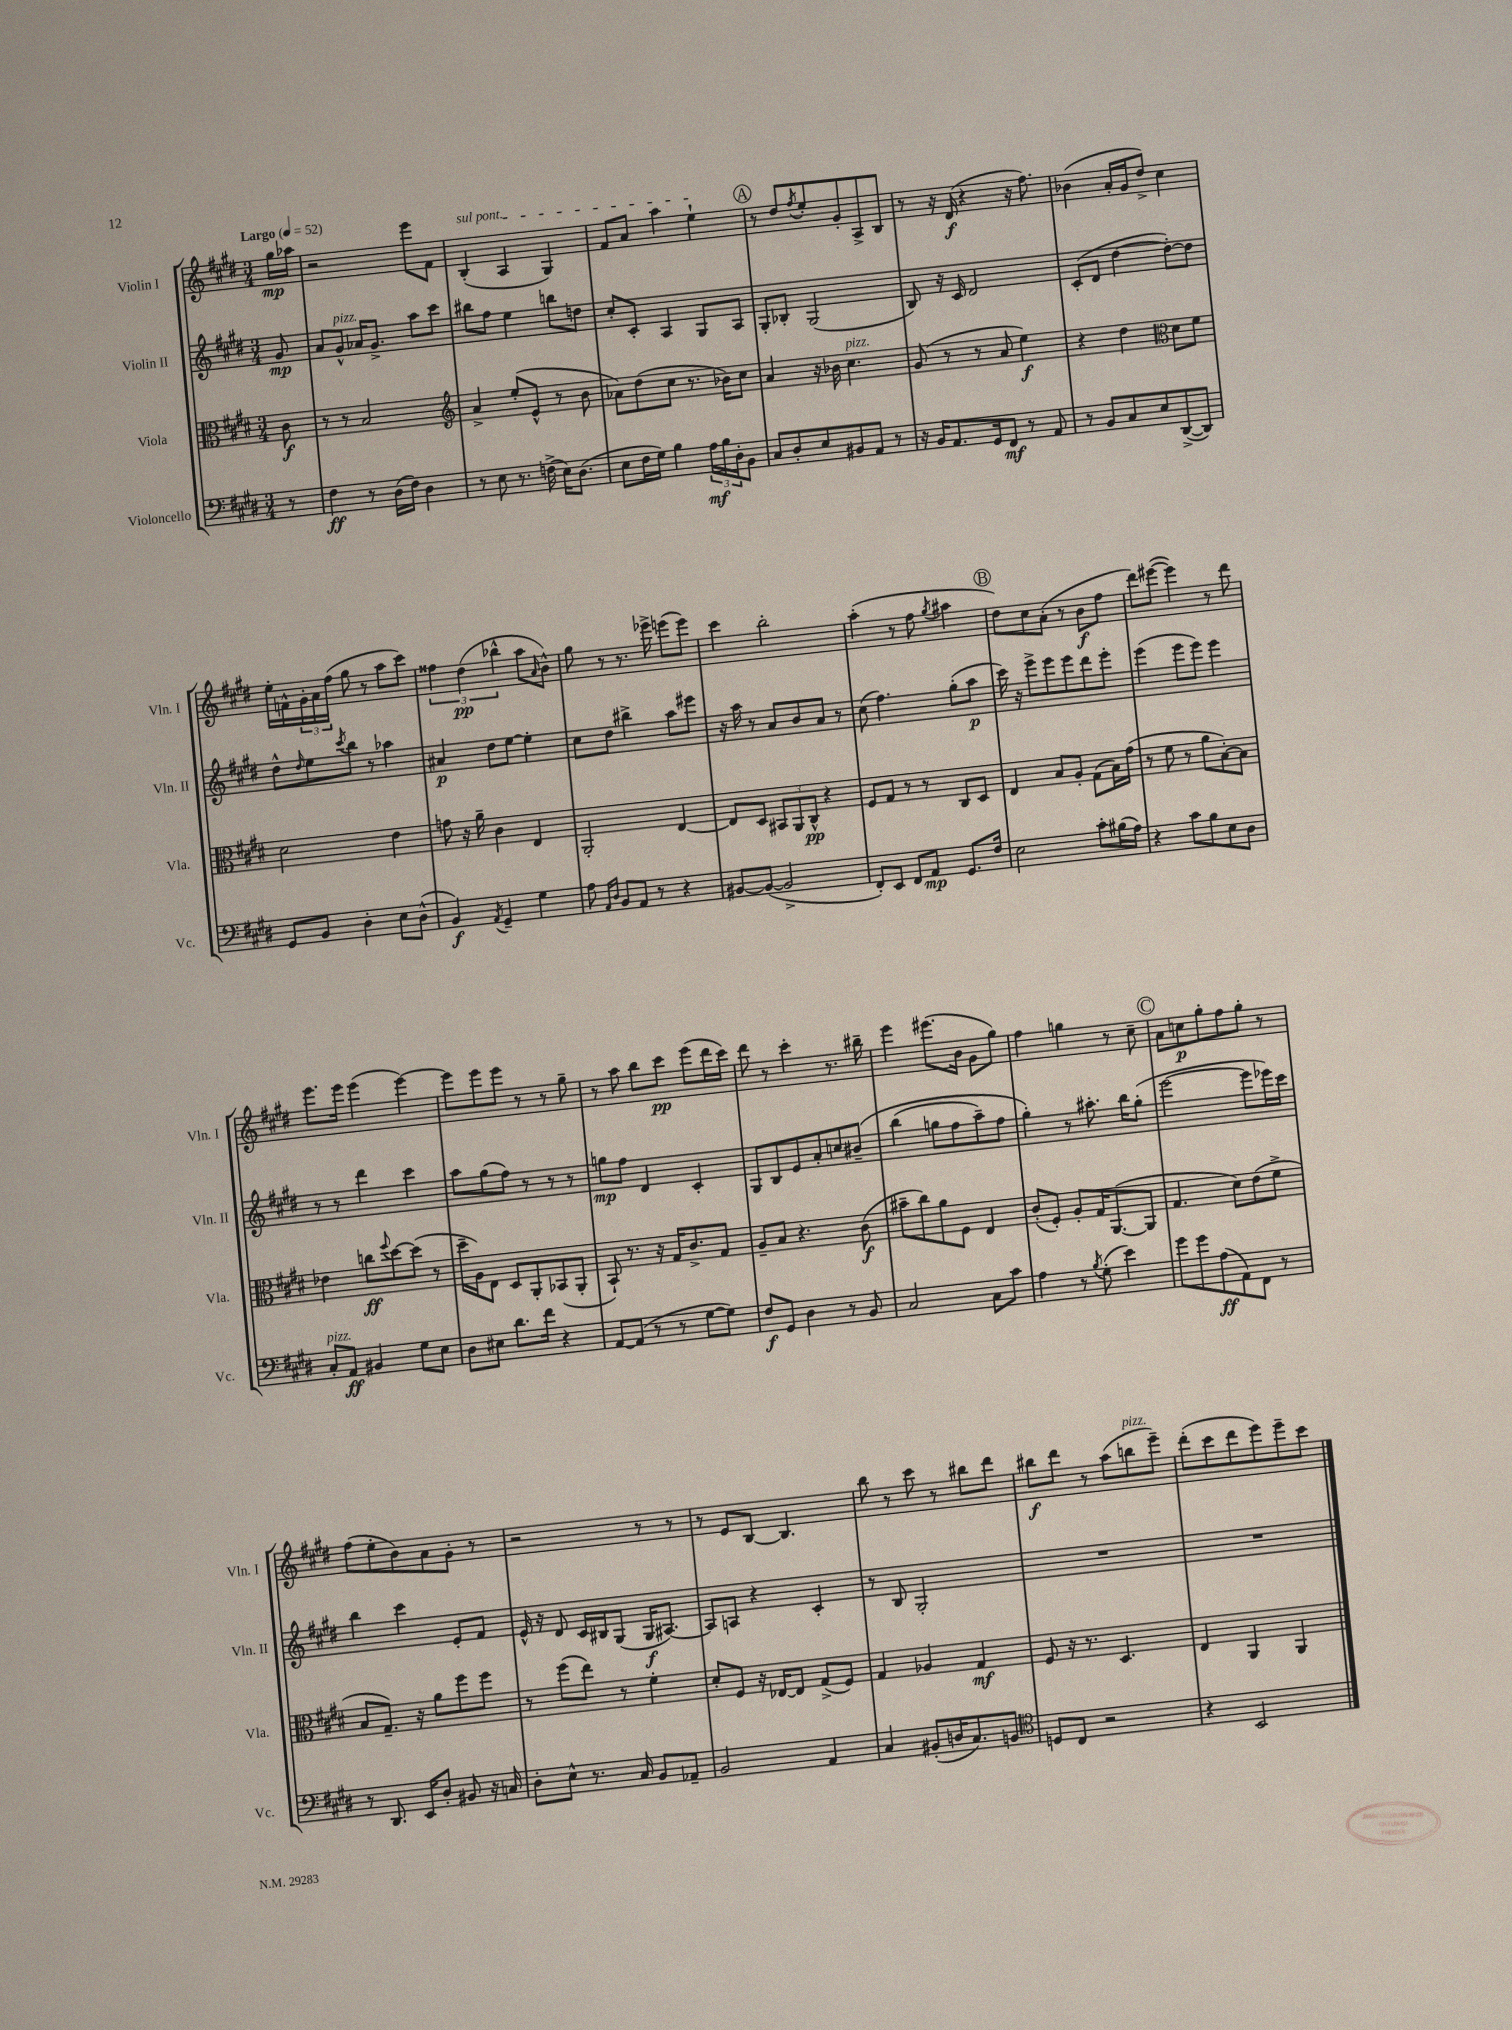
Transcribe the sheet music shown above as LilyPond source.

<<
\new StaffGroup <<
\new Staff = "s0" \with { instrumentName = "Violin I" shortInstrumentName = "Vln. I" } {
    \clef treble \key e \major \numericTimeSignature \time 3/4 \partial 8 \tempo "Largo" 4 = 52
    gis''16\mp aes''16 |
    r2 e'''8 fis'8 |
    \once \override TextSpanner.bound-details.left.text = \markup { \italic "sul pont." } b4-.\startTextSpan( a4 gis4) |
    fis'8 a'8 a''4 e''4-!\stopTextSpan |
    \mark \markup { \circle "A" } r8 dis''8 \acciaccatura { fis''8 } e''8-. gis'8-. a8-> b8 |
    r8 r16 dis'16\f( r4 r16 fis''8.) |
    bes'4( a'16-. gis'16 dis''8->) cis''4 |
    e''16-. f'16-^ \tuplet 3/2 { gis'16-. a'16 fis''16( } gis''8 r8 a''8 cis'''8) |
    \tuplet 3/2 { fisis''4 dis''4\pp( bes''4-^ } a''8 \grace { a'16 } b'8-^) |
    gis''8 r8 r8. ees'''16-> e'''8( e'''8) |
    cis'''4 b''2-. |
    a''4-.( r8 fis''8 \acciaccatura { gis''8 } ais''4 |
    \mark \markup { \circle "B" } dis''8) cis''8 a'8-.( r8 b'8\f fis''8 |
    dis'''8) eis'''8~( eis'''4) r8 dis'''8 |
    e'''8. e'''16 e'''4( e'''4~) |
    e'''8 e'''8 e'''8 r8 r8 gis''8-- |
    r8 a''8 b''8 cis'''8\pp e'''8( dis'''16 cis'''16) |
    dis'''8 r8 cis'''4-. r8. bis''16-- |
    e'''4 eis'''8.( b'16 gis'8 gis''8) |
    fis''4 g''4 r8 cis''8-- |
    \mark \markup { \circle "C" } a'8 c''8\p gis''8-. fis''8 gis''8-. r8 |
    fis''8( e''8-. b'8) a'8 gis'8-. r8 |
    r2 r8 r8 |
    r8 e'8 b8~ b4. |
    b''8 r8 cis'''8 r8 bis''8 dis'''8 |
    bis''8\f dis'''8 r8 a''8( b''8^\markup { \italic "pizz." } e'''8--) |
    dis'''8-.( cis'''8 dis'''8 e'''8) e'''8-- cis'''8 \bar "|." |
}
\new Staff = "s1" \with { instrumentName = "Violin II" shortInstrumentName = "Vln. II" } {
    \clef treble \key e \major \numericTimeSignature \time 3/4 \partial 8
    gis'8\mp |
    a'8 gis'8-^^\markup { \italic "pizz." } aes'16 gis'8.-> a''8 cis'''8 |
    bis''8 fis''8 e''4 b''8 d''8 |
    cis''8-. cis'8-. a4 gis8 a8 |
    \mark \markup { \circle "A" } gis8-. bes8-. gis2( |
    b8) r16 cis'16 dis'2 |
    cis'8-.( dis'8 dis''4~ dis''8~-.) dis''8 |
    dis''8-^ \grace { dis''16 } e''8 \acciaccatura { cis'''8 } b''8 r8 aes''4 |
    ais'4\p dis''8 e''8~ e''4-. |
    cis''8 dis''8 bis''4-> a''8 eis'''8 |
    r16 a''16 r8 a'8 b'8 a'8 r8 |
    cis''8( fis''4.) gis''8-.( a''8\p |
    \mark \markup { \circle "B" } cis'''16) r16 e'''8-> e'''8 e'''8 dis'''8 e'''8-. |
    e'''4( e'''8 e'''8) e'''4 |
    r8 r8 dis'''4 cis'''4 |
    a''8 gis''8( fis''8) r8 r8 r8 |
    g''8\mp fis''8 dis'4 cis'4-. |
    gis8 b8 e'8 a'8-. c''8 bis'8--\( |
    b''4( g''8 fis''8 a''8--) fis''8 |
    gis''4-.\) r8 ais''8.-. b''16 gis''8-.( |
    \mark \markup { \circle "C" } e'''2~ e'''8 ees'''16) cis'''16 |
    b''4 cis'''4 e'8-. fis'8 |
    e'16-^ r16 dis'8 cis'16 bis16 gis8( gis16\f ais8.~) |
    ais8 a8 r4 cis'4-. |
    r8 b8 gis2-. |
    R2. |
    R2. \bar "|." |
}
\new Staff = "s2" \with { instrumentName = "Viola" shortInstrumentName = "Vla." } {
    \clef alto \key e \major \numericTimeSignature \time 3/4 \partial 8
    cis'8\f |
    r8 r8 b2 |
    \clef treble a'4-> e''8-.( e'8-^ r8 b'8 |
    aes'8) dis''8( cis''8 r8. bes'16) cis''8 |
    \mark \markup { \circle "A" } a'4 r16 bes'16 cis''4.^\markup { \italic "pizz." } |
    gis'8( r8 r8 a'8 e''4\f) |
    r4 dis''4 \clef alto dis'8 fis'8 |
    dis'2 e'4 |
    g'8 r16 a'16-- cis'4 e4 |
    a,2-. e4~ |
    e8 dis8 \tuplet 3/2 { bis,8 a,8 cis8-^\pp } r4 |
    fis8 gis8 r8 r8 cis8 dis8 |
    \mark \markup { \circle "B" } e4 b8 a8-. gis8( b16) gis'16( |
    r8 fis'8 r8 a'8 b8~-.) b8 |
    ees'4 c''8\ff \appoggiatura { fis''8 } dis''8~ dis''8( r8 |
    dis''16-- a16) e8 dis8 a,8-. bes,8( a,8-. |
    b,8-!) r8. r16 gis16 cis'8.-> gis8 |
    a8-- b8 r4. cis'8\f( |
    bis'8-- cis''8) a'8 fis8 e4 |
    cis'8-.( fis8-.) a8-. gis16 a,8.~( a,8 |
    \mark \markup { \circle "C" } gis4. dis'8) e'8( fis'8-> |
    b8 gis8.--) r16 a'8 fis''8 fis''8 |
    r8 fis''8( e''8) r8 fis'4-. |
    dis'8-. fis8 r16 ees16~ ees8 gis8->( fis8) |
    gis4 aes4 gis4\mf |
    fis8 r16 r8. dis4. |
    e4 a,4 a,4 \bar "|." |
}
\new Staff = "s3" \with { instrumentName = "Violoncello" shortInstrumentName = "Vc." } {
    \clef bass \key e \major \numericTimeSignature \time 3/4 \partial 8
    r8 |
    fis4\ff r8 dis16( fis16) dis4 |
    r8 e8 r8. f16->( e16) dis8.( |
    e8 fis16 gis16) b4 \tuplet 3/2 { a16\mf b16 dis16-. } b,8 |
    \mark \markup { \circle "A" } cis8 dis8-. e8 bis,8 a,8 r8 |
    r16 b,16 a,8. gis,16 fis,8\mf r8 a,8 |
    r8 b,8 cis8 e8 dis,8~->( dis,8) |
    gis,8 b,8 dis4-. e8 dis8-^( |
    b,4\f) \acciaccatura { a,8 } gis,4-- gis4 |
    a8 \grace { a,16 dis16 } b,8 a,8 r8 r4 |
    bis,8~ bis,8~( bis,2-> |
    fis,8-.) e,8 fis,8 a,8\mp gis,8. fis16 |
    \mark \markup { \circle "B" } e2 cis'8-. bis16( a16) |
    r4 cis'8 b8 e8 dis8 |
    cis8-.^\markup { \italic "pizz." } a,8\ff bis,4 gis8 e8 |
    dis8 eis8 dis'8. fis'16 r4 |
    a,8~ a,8( r8 r8 gis8~ gis8) |
    fis8\f gis,8 dis4 r8 b,8 |
    cis2 cis8 cis'8 |
    a4 r8 \acciaccatura { b8 } gis8-.( e'4) |
    \mark \markup { \circle "C" } gis'8 gis'8 a8\ff( a,8) fis,8 r8 |
    r8 dis,8. e,16 dis8-. bis,8 r16 c16 |
    dis8-. e8-^ r8. cis16 b,8 aes,8-- |
    b,2 a,4 |
    cis4 bis,8-.( d16 cis8.) b,8 |
    \clef tenor d8 cis8 r2 |
    r4 b,2 \bar "|." |
}
>>
>>
\layout { \context { \Score \remove "Bar_number_engraver" } }
